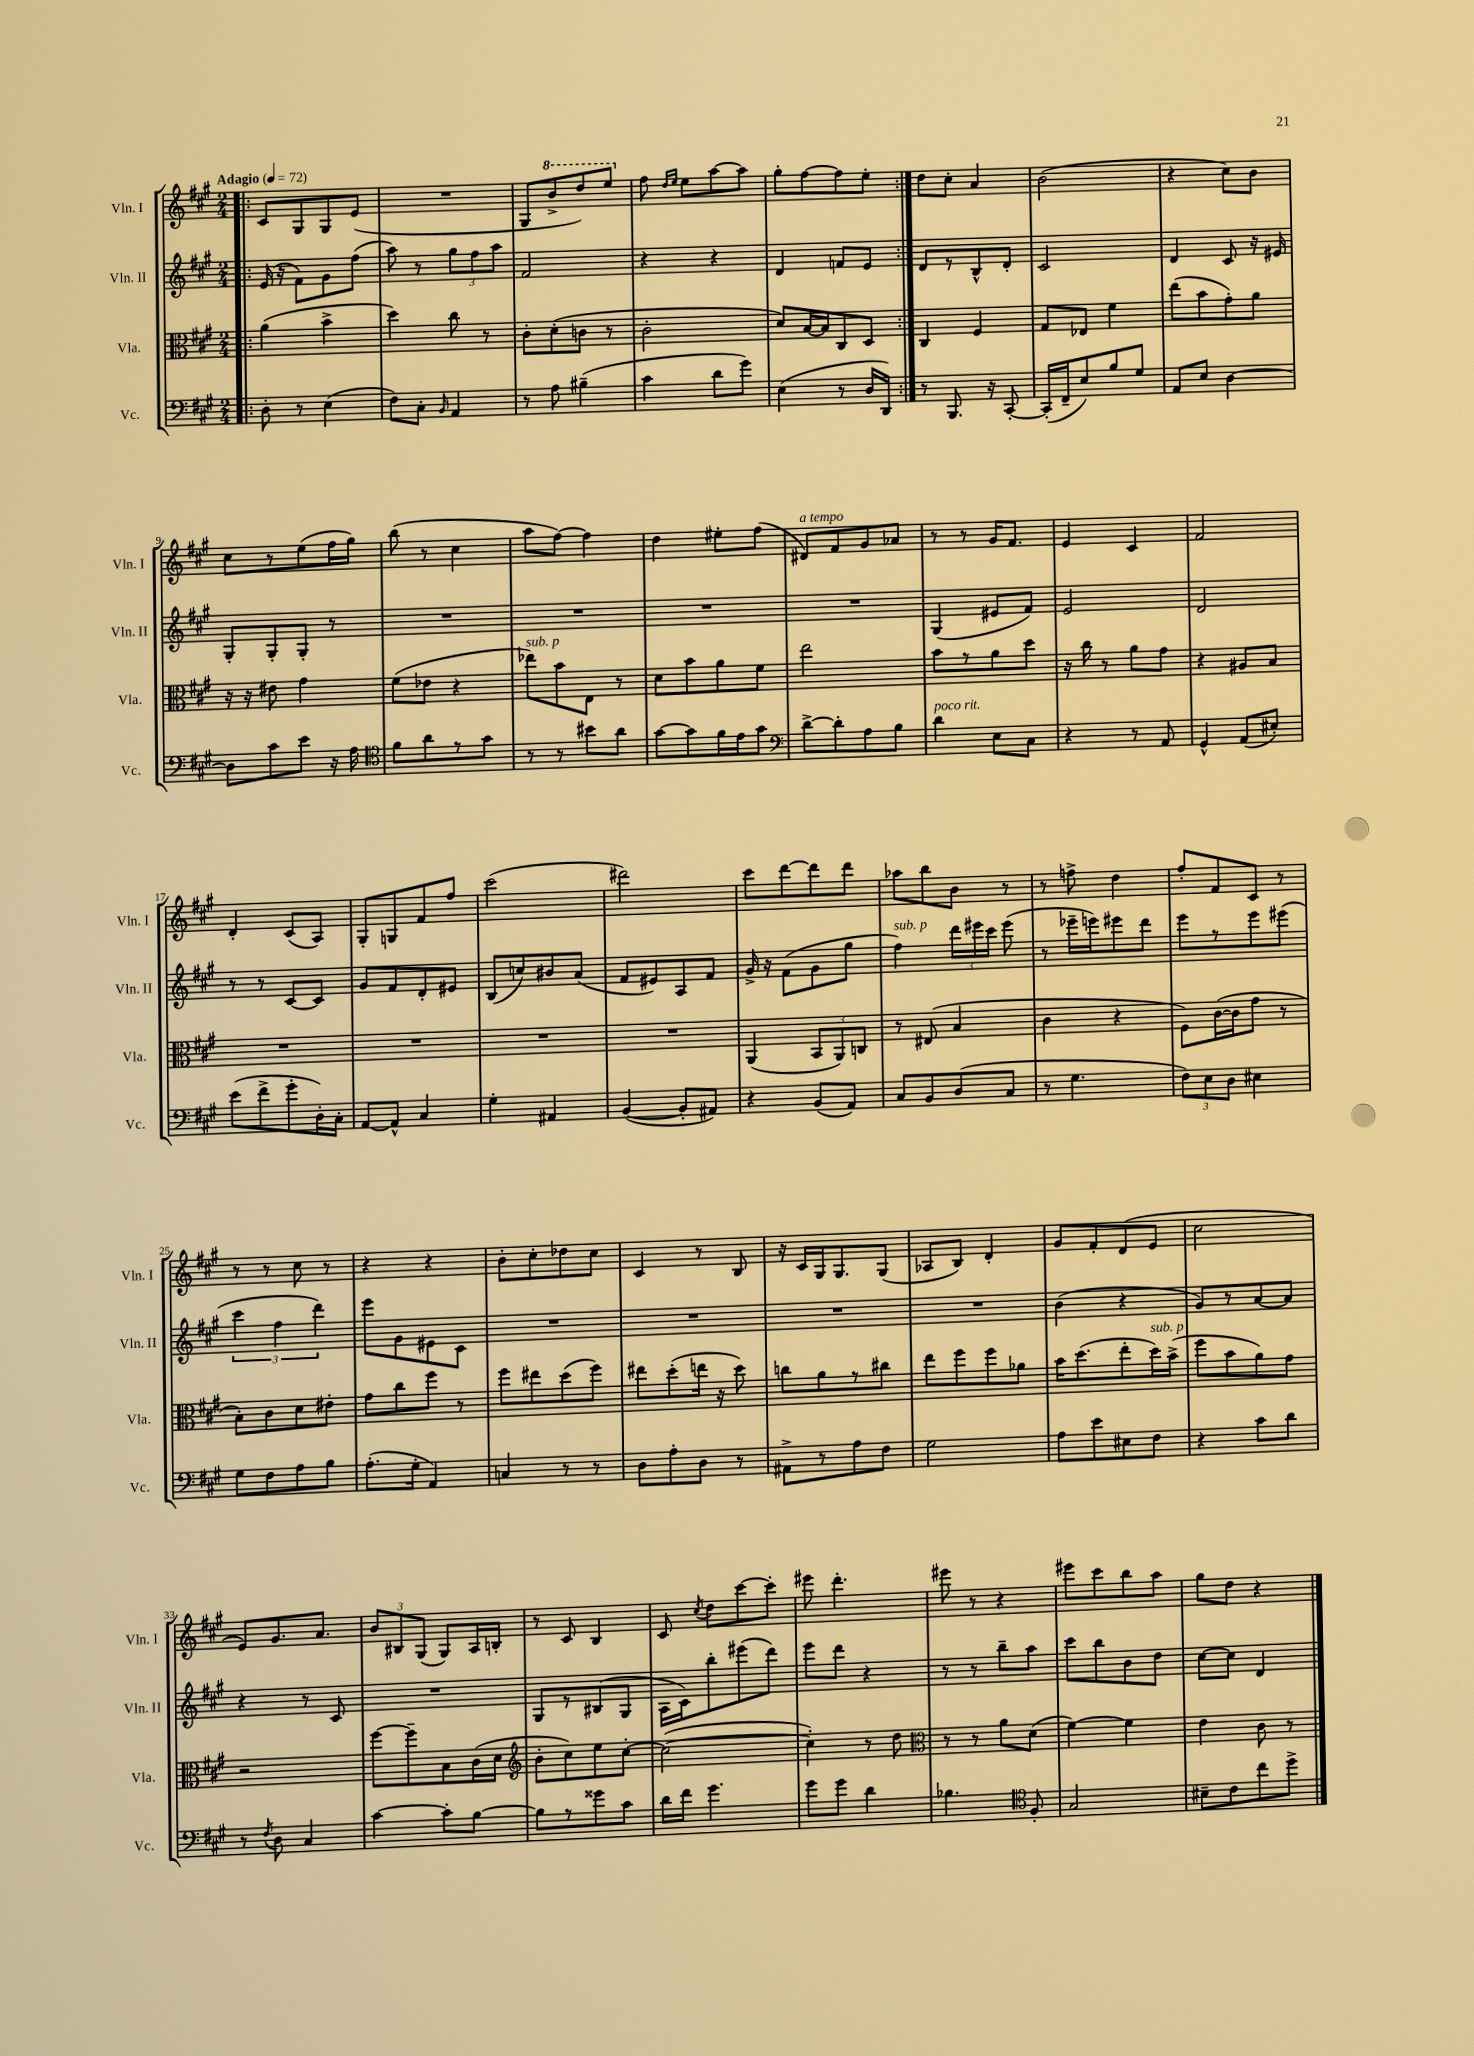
<<
\new StaffGroup <<
\new Staff = "s0" \with { instrumentName = "Vln. I" shortInstrumentName = "Vln. I" } {
    \clef treble \key a \major \numericTimeSignature \time 2/4 \tempo "Adagio" 4 = 72
    \autoBeamOff \repeat volta 2 { \bar ".|:" cis'8[ gis8 gis8 e'8]( |
    R2 |
    gis8[ \ottava #1 b''8-> d'''8) e'''8] \ottava #0 |
    fis''8 \grace { d''16[ e''16] } e''8[ a''8~ a''8] |
    gis''8[-. fis''8~ fis''8 e''8]-. | }
    d''8[ cis''8]-. a'4 |
    b'2( |
    r4 cis''8[) b'8] |
    cis''8[ r8 e''8( fis''16 gis''16]) |
    b''8( r8 cis''4 |
    a''8[ fis''8]~) fis''4 |
    d''4 eis''8[-. fis''8]( |
    dis'8[^\markup { \italic "a tempo" }) fis'8 gis'8 aes'8] |
    r8 r8 gis'16[ fis'8.] |
    e'4 cis'4 |
    fis'2 |
    d'4-. cis'8[( a8]) |
    gis8[-. g8 fis'8 fis''8] |
    cis'''2( |
    dis'''2) |
    cis'''8[ d'''8~ d'''8 d'''8] |
    aes''8[ b''8 b'8] r8 |
    r8 f''8-> d''4 |
    fis''8[-. fis'8 cis'8] r8 |
    r8 r8 cis''8 r8 |
    r4 r4 |
    b'8[-. cis''8-. des''8 cis''8] |
    cis'4 r8 b8 |
    r16 cis'16[ gis16 gis8. gis8]( |
    aes8[ b8]) d'4-. |
    gis'8[ fis'8-. d'8( e'8] |
    cis''2 |
    e'8[) gis'8. a'8.] |
    \tuplet 3/2 { b'8[ bis8 gis8]( } gis8[) a16 b16]-. |
    r8 cis'8 b4 |
    cis'8 \acciaccatura { cis''8 } d''8[ cis'''8~ cis'''8]-. |
    eis'''8 d'''4.-. |
    eis'''8 r8 r4 |
    eis'''8[ cis'''8 b''8 a''8] |
    gis''8[ d''8] r4 \bar "|." |
}
\new Staff = "s1" \with { instrumentName = "Vln. II" shortInstrumentName = "Vln. II" } {
    \clef treble \key a \major \numericTimeSignature \time 2/4
    \autoBeamOff \repeat volta 2 { \bar ".|:" e'16( r16 fis'8[) gis'8 fis''8]( |
    a''8) r8 \tuplet 3/2 { gis''8[ fis''8 a''8] } |
    fis'2 |
    r4 r4 |
    d'4 f'8[ e'8] | }
    d'8[ r8 b8-^ d'8]-. |
    cis'2 |
    d'4 cis'8 r16 eis'16 |
    gis8[-. gis8-. gis8]-. r8 |
    R2 |
    R2 |
    R2 |
    R2 |
    gis4( eis'8[ fis'8]) |
    e'2 |
    d'2 |
    r8 r8 cis'8[~ cis'8] |
    gis'8[ fis'8 d'8-. eis'8] |
    b8[( c''8) bis'8 a'8]( |
    fis'8[ eis'8) a8 fis'8] |
    gis'16-> r16 fis'8[( gis'8 gis''8] |
    fis''4^\markup { \italic "sub. p" }) \tuplet 3/2 { d'''16[ eis'''16 cis'''16] } eis'''8( |
    r8 ees'''16[-- e'''16) eis'''8 d'''8] |
    e'''8[ r8 e'''8 eis'''8]( |
    \tuplet 3/2 { cis'''4 fis''4 d'''4) } |
    e'''8[ gis'8 eis'8 cis'8] |
    R2 |
    R2 |
    R2 |
    R2 |
    b'4( r4 |
    gis'8[) r8 a'8~ a'8] |
    r4 r8 cis'8 |
    R2 |
    gis8[ r8 bis8( gis8] |
    a16[ cis'16) b''8-. eis'''8( d'''8]) |
    e'''8[ d'''8] r4 |
    r8 r8 b''8[-- a''8] |
    cis'''8[ b''8 b'8 d''8] |
    cis''8[~ cis''8] d'4 \bar "|." |
}
\new Staff = "s2" \with { instrumentName = "Vla." shortInstrumentName = "Vla." } {
    \clef alto \key a \major \numericTimeSignature \time 2/4
    \autoBeamOff \repeat volta 2 { \bar ".|:" a'4( b'4-> |
    d''4) cis''8 r8 |
    cis'8[-. d'8-.( c'8] r8 |
    cis'2-. |
    d'8[) b16~ b16 cis8 d8] | }
    cis4 fis4 |
    gis8[ ees8] fis'4 |
    e''8[( b'8 gis'8-.) a'8] |
    r16 r16 eis'8 gis'4 |
    fis'8[( ees'8] r4 |
    ees''8[^\markup { \italic "sub. p" }) b'8 e8] r8 |
    d'8[ b'8 a'8 fis'8] |
    e''2 |
    b'8[ r8 a'8 d''8] |
    r16 cis''16 r8 a'8[ gis'8] |
    r4 ais8[ b8] |
    R2 |
    R2 |
    R2 |
    R2 |
    a,4( \tuplet 3/2 { b,8[ a,8) c8] } |
    r8 eis8( b4 |
    cis'4 r4 |
    fis8[) cis'16~( cis'16 gis'8] r8 |
    b8[-.) cis'8 d'8 eis'8]-. |
    gis'8[ cis''8 fis''8] r8 |
    fis''8[ eis''8 d''8( fis''8]) |
    eis''8[ d''8-.( e''16] r16 d''8) |
    c''8[ a'8 r8 cis''8] |
    e''8[ fis''8 fis''8 aes'8] |
    b'16[ d''8.( e''8-. d''16^\markup { \italic "sub. p" }) b'16]->( |
    fis''8[ b'8 a'8) gis'8] |
    r2 |
    fis''8[~ fis''8-- b8 cis'16( d'16] |
    \clef treble b'8[-. cis''8) e''8 cis''8]~-. |
    cis''2~( |
    cis''4-.) r8 d''8 |
    \clef alto r8 r8 a'8[ d'8]( |
    fis'4~) fis'4 |
    e'4 cis'8 r8 \bar "|." |
}
\new Staff = "s3" \with { instrumentName = "Vc." shortInstrumentName = "Vc." } {
    \clef bass \key a \major \numericTimeSignature \time 2/4
    \autoBeamOff \repeat volta 2 { \bar ".|:" d8-. r8 e4( |
    fis8[) cis8]-. \grace { b,16 } a,4 |
    r8 a8 bis4--( |
    cis'4 d'8[ gis'8]) |
    e4( r8 d16[ d,16]) | }
    r8 b,,8. r16 cis,8~-. |
    cis,16[-.( fis,16-- e8) b8 gis8] |
    a,8[ e8] d4~ |
    d8[ cis'8 e'8] r16 a16 |
    \clef tenor fis'8[ a'8 r8 gis'8] |
    r8 r8 bis'8[ a'8] |
    gis'8[~ gis'8 fis'16 e'16 gis'8] |
    \clef bass d'8[~-> d'8-. a8 b8] |
    d'4^\markup { \italic "poco rit." } e8[ cis8] |
    r4 r8 a,8 |
    gis,4-^ a,8[( eis8]-.) |
    e'8[( fis'8-> gis'8-. d16-.) cis16]-. |
    a,8[~ a,8]-^ cis4 |
    gis4-. ais,4 |
    b,4~( b,8[-. ais,8]) |
    r4 b,8[( a,8]) |
    cis8[ b,8 d8( cis8] |
    r8 gis4. |
    \tuplet 3/2 { fis8[) e8 d8] } eis4 |
    gis8[ fis8 a8 b8] |
    a8.[-.( gis16]-. a,4) |
    c4 r8 r8 |
    d8[ a8-. d8] r8 |
    ais,8[-> r8 a8 fis8] |
    gis2 |
    a8[ e'8 eis8 fis8] |
    r4 cis'8[ d'8] |
    r8 \acciaccatura { fis8 } d8 cis4 |
    cis'4~ cis'8[-. b8]~ |
    b8[ r8 gisis'8 cis'8] |
    d'16[ fis'16] gis'4. |
    gis'8[ gis'8] d'4 |
    bes4. \clef tenor fis8-. |
    gis2 |
    bis8[-- cis'8 cis''8 d''8]-> \bar "|." |
}
>>
>>
